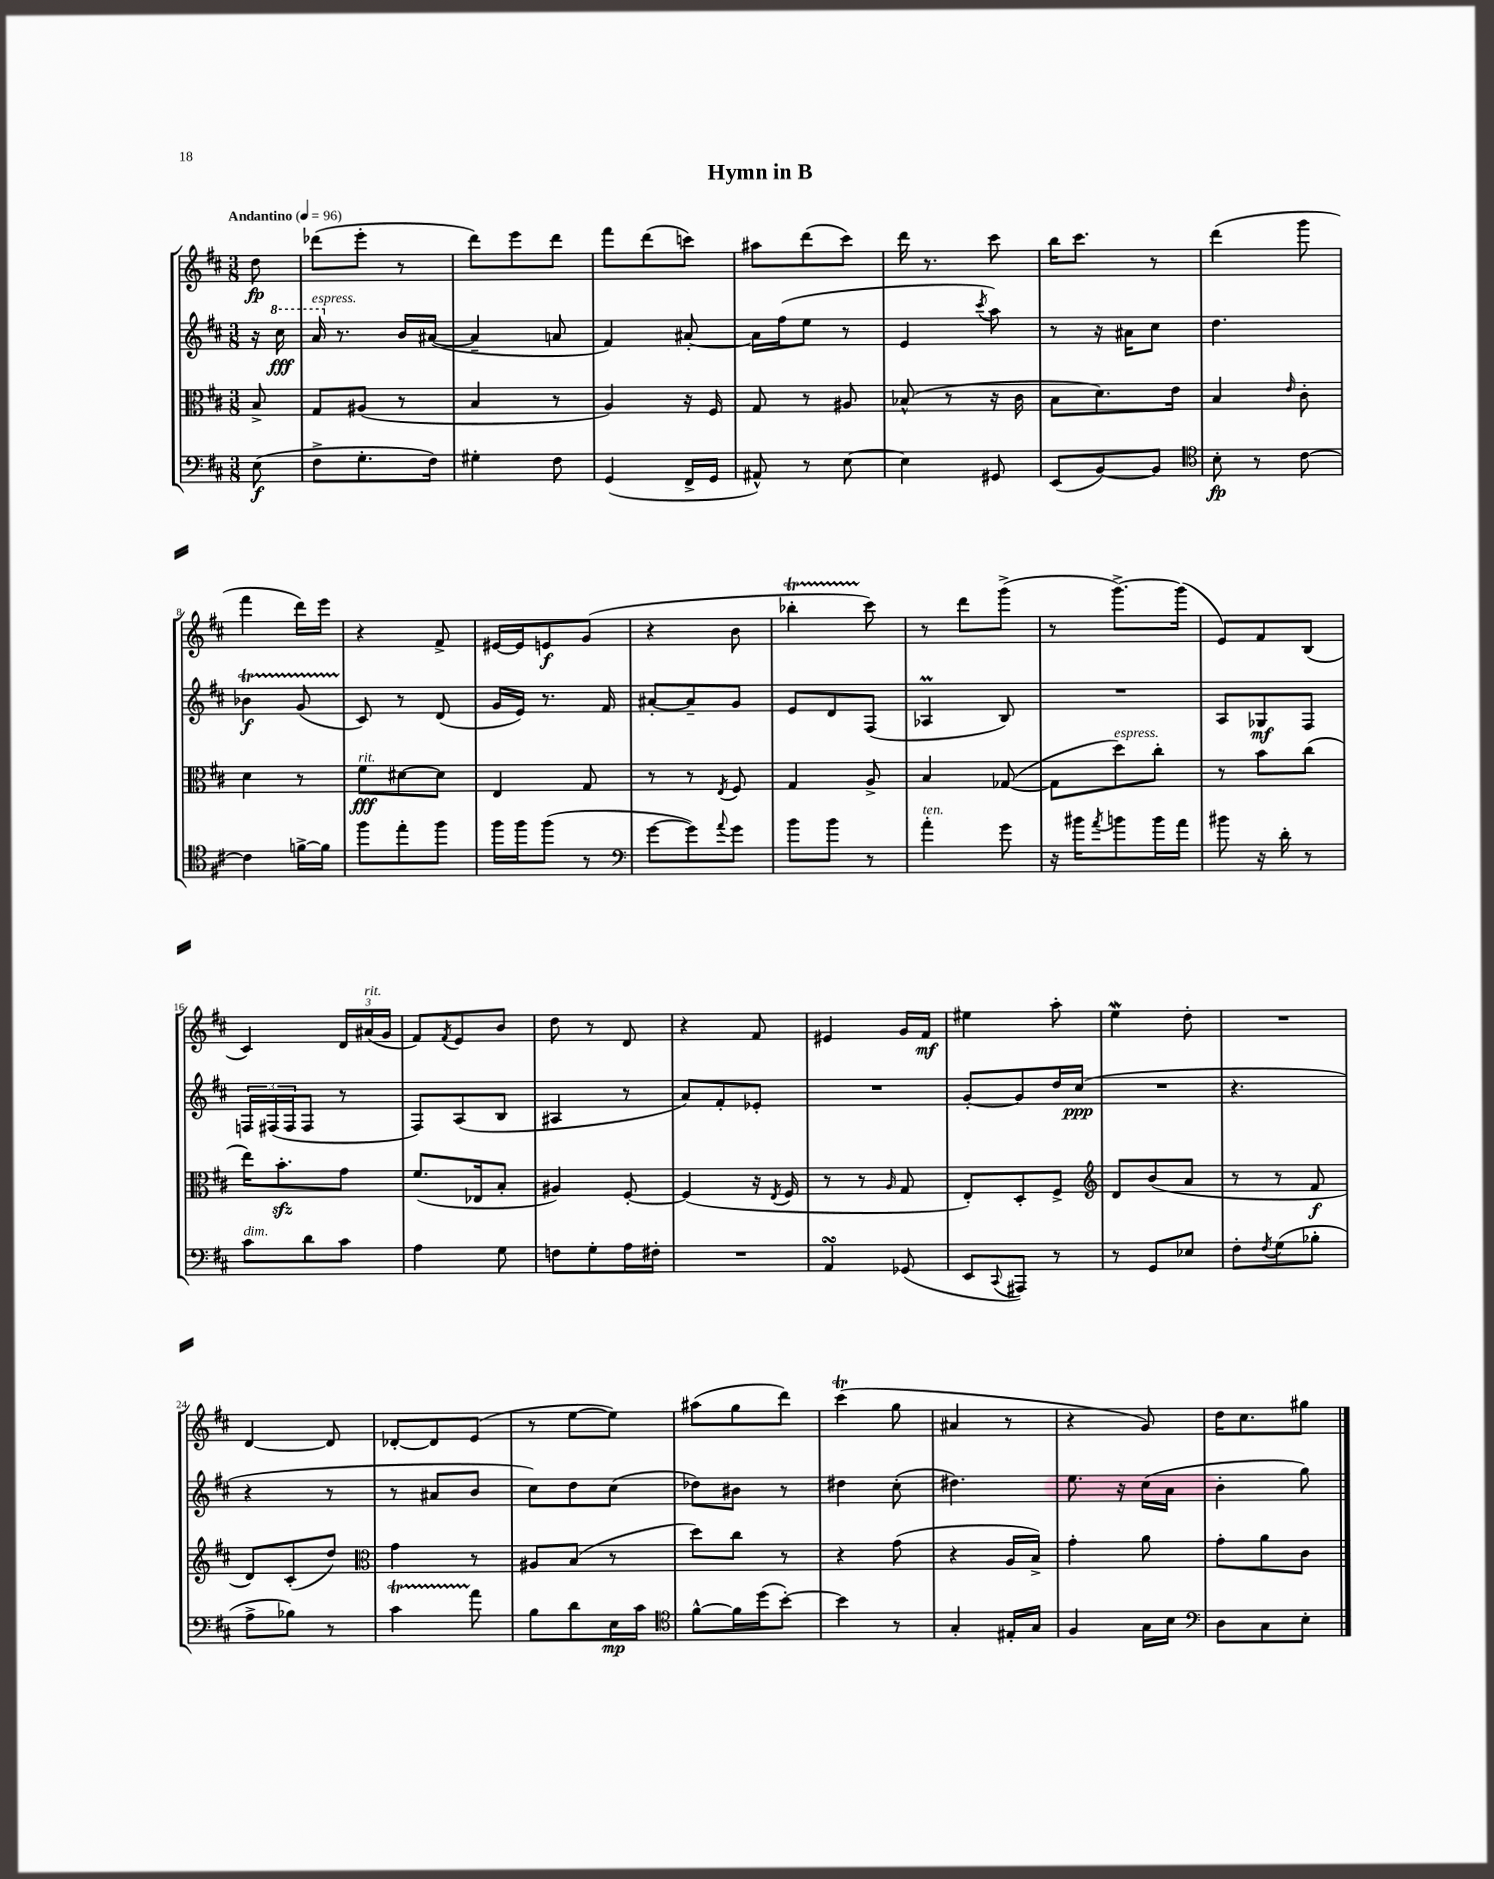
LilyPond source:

\header { title = "Hymn in B" }
<<
\new StaffGroup <<
\new Staff = "s0" {
    \clef treble \key d \major \numericTimeSignature \time 3/8 \partial 8 \tempo "Andantino" 4 = 96
    d''8\fp |
    des'''8( e'''8-. r8 |
    d'''8) e'''8 d'''8 |
    fis'''8 d'''8( c'''8) |
    ais''8 d'''8( cis'''8) |
    d'''16 r8. cis'''8 |
    b''16 cis'''8. r8 |
    d'''4( g'''8 |
    fis'''4 d'''16) e'''16 |
    r4 fis'8-> |
    eis'16~ eis'16 e'8\f g'8( |
    r4 b'8 |
    bes''4-.\startTrillSpan cis'''8\stopTrillSpan) |
    r8 d'''8 g'''8->( |
    r8 g'''8.~->) g'''16( |
    e'8) fis'8 b8( |
    cis'4) \tuplet 3/2 { d'16 ais'16^\markup { \italic "rit." }( g'16 } |
    fis'8) \acciaccatura { fis'8 } e'8 b'8 |
    d''8 r8 d'8 |
    r4 fis'8 |
    eis'4 g'16 fis'16\mf |
    eis''4 a''8-. |
    e''4\mordent d''8-. |
    R4. |
    d'4~ d'8 |
    des'8~-. des'8 e'8( |
    r8 e''8~ e''8) |
    ais''8( g''8 d'''8) |
    cis'''4\trill( g''8 |
    ais'4 r8 |
    r4 g'8) |
    d''16 cis''8. gis''8 \bar "|." |
}
\new Staff = "s1" {
    \clef treble \key d \major \numericTimeSignature \time 3/8 \partial 8
    r16 \ottava #1 cis'''16\fff |
    a''16^\markup { \italic "espress." } \ottava #0 r8. b'16 ais'16~( |
    ais'4-- a'8 |
    fis'4) ais'8~-. |
    ais'16 fis''16( e''8 r8 |
    e'4 \acciaccatura { cis'''8 } a''8) |
    r8 r16 ais'16 cis''8 |
    d''4. |
    bes'4\startTrillSpan\f g'8( |
    cis'8\stopTrillSpan) r8 d'8( |
    g'16 e'16) r8. fis'16 |
    ais'8~-. ais'8-- g'8 |
    e'8 d'8 fis8( |
    aes4\prall b8) |
    R4. |
    a8 ges8\mf fis8 |
    \tuplet 3/2 { f16 fis16( fis16 } fis8 r8 |
    fis8) a8( b8 |
    ais4 r8 |
    a'8) fis'8-. ees'8-. |
    R4. |
    g'8~-. g'8 d''16 cis''16\ppp( |
    R4. |
    r4. |
    r4 r8 |
    r8 ais'8 b'8 |
    cis''8) d''8 cis''8( |
    des''8) bis'8 r8 |
    dis''4 cis''8-.( |
    dis''4.) |
    e''8. r16 cis''16( a'16 |
    b'4-. g''8) \bar "|." |
}
\new Staff = "s2" {
    \clef alto \key d \major \numericTimeSignature \time 3/8 \partial 8
    b8-> |
    g8 ais8( r8 |
    b4 r8 |
    a4) r16 fis16 |
    g8 r8 ais8 |
    bes8-^( r8 r16 cis'16 |
    b8 d'8.) e'16 |
    b4 \grace { e'16 } cis'8-. |
    d'4 r8 |
    fis'8\fff^\markup { \italic "rit." } dis'8~ dis'8 |
    e4 g8 |
    r8 r8 \acciaccatura { e8 } fis8 |
    g4 a8-> |
    b4 ges8~( |
    ges8 d''8^\markup { \italic "espress." }) cis''8-. |
    r8 b'8 cis''8( |
    e''16) b'8.-.\sfz g'8 |
    fis'8.( ees16 b8-. |
    ais4) fis8~-. |
    fis4( r16 \acciaccatura { e8 } fis16 |
    r8 r8 \grace { a16 } g8 |
    e8-.) d8-. fis8-> |
    \clef treble d'8 b'8( a'8 |
    r8 r8 fis'8\f |
    d'8) cis'8-.( d''8) |
    \clef alto g'4 r8 |
    ais8 b8( r8 |
    d''8) cis''8 r8 |
    r4 g'8( |
    r4 a16 b16->) |
    g'4-. a'8 |
    g'8-. a'8 cis'8 \bar "|." |
}
\new Staff = "s3" {
    \clef bass \key d \major \numericTimeSignature \time 3/8 \partial 8
    e8\f( |
    fis8-> g8.-. fis16) |
    gis4-. fis8 |
    g,4( fis,16-> g,16 |
    ais,8-^) r8 e8~ |
    e4 gis,8 |
    e,8( b,8~) b,8 |
    \clef tenor b8-.\fp r8 cis'8~ |
    cis'4 f'16~-> f'16 |
    fis''8 e''8-. fis''8 |
    fis''16 fis''16 fis''8( r8 |
    \clef bass g'8~ g'8) \appoggiatura { a'8 } g'8 |
    b'8 b'8 r8 |
    a'4-.^\markup { \italic "ten." } g'8 |
    r16 bis'16 \acciaccatura { a'8 } b'8 b'16 a'16 |
    bis'8 r16 d'16-. r8 |
    cis'8^\markup { \italic "dim." } d'8 cis'8 |
    a4 g8 |
    f8 g8-. a16 fis16-. |
    R4. |
    a,4\turn ges,8( |
    e,8 \appoggiatura { cis,8 } ais,,8) r8 |
    r8 g,8 ees8 |
    fis8-. \acciaccatura { fis8 } g8( bes8-. |
    a8-> bes8) r8 |
    cis'4\startTrillSpan a'8\stopTrillSpan |
    b8 d'8 e16\mp cis'16 |
    \clef tenor fis'8~-^ fis'16 d''16( b'8~-.) |
    b'4 r8 |
    g4-. eis16-. g16 |
    fis4 g16 b16 |
    \clef bass d8 cis8 e8-. \bar "|." |
}
>>
>>
